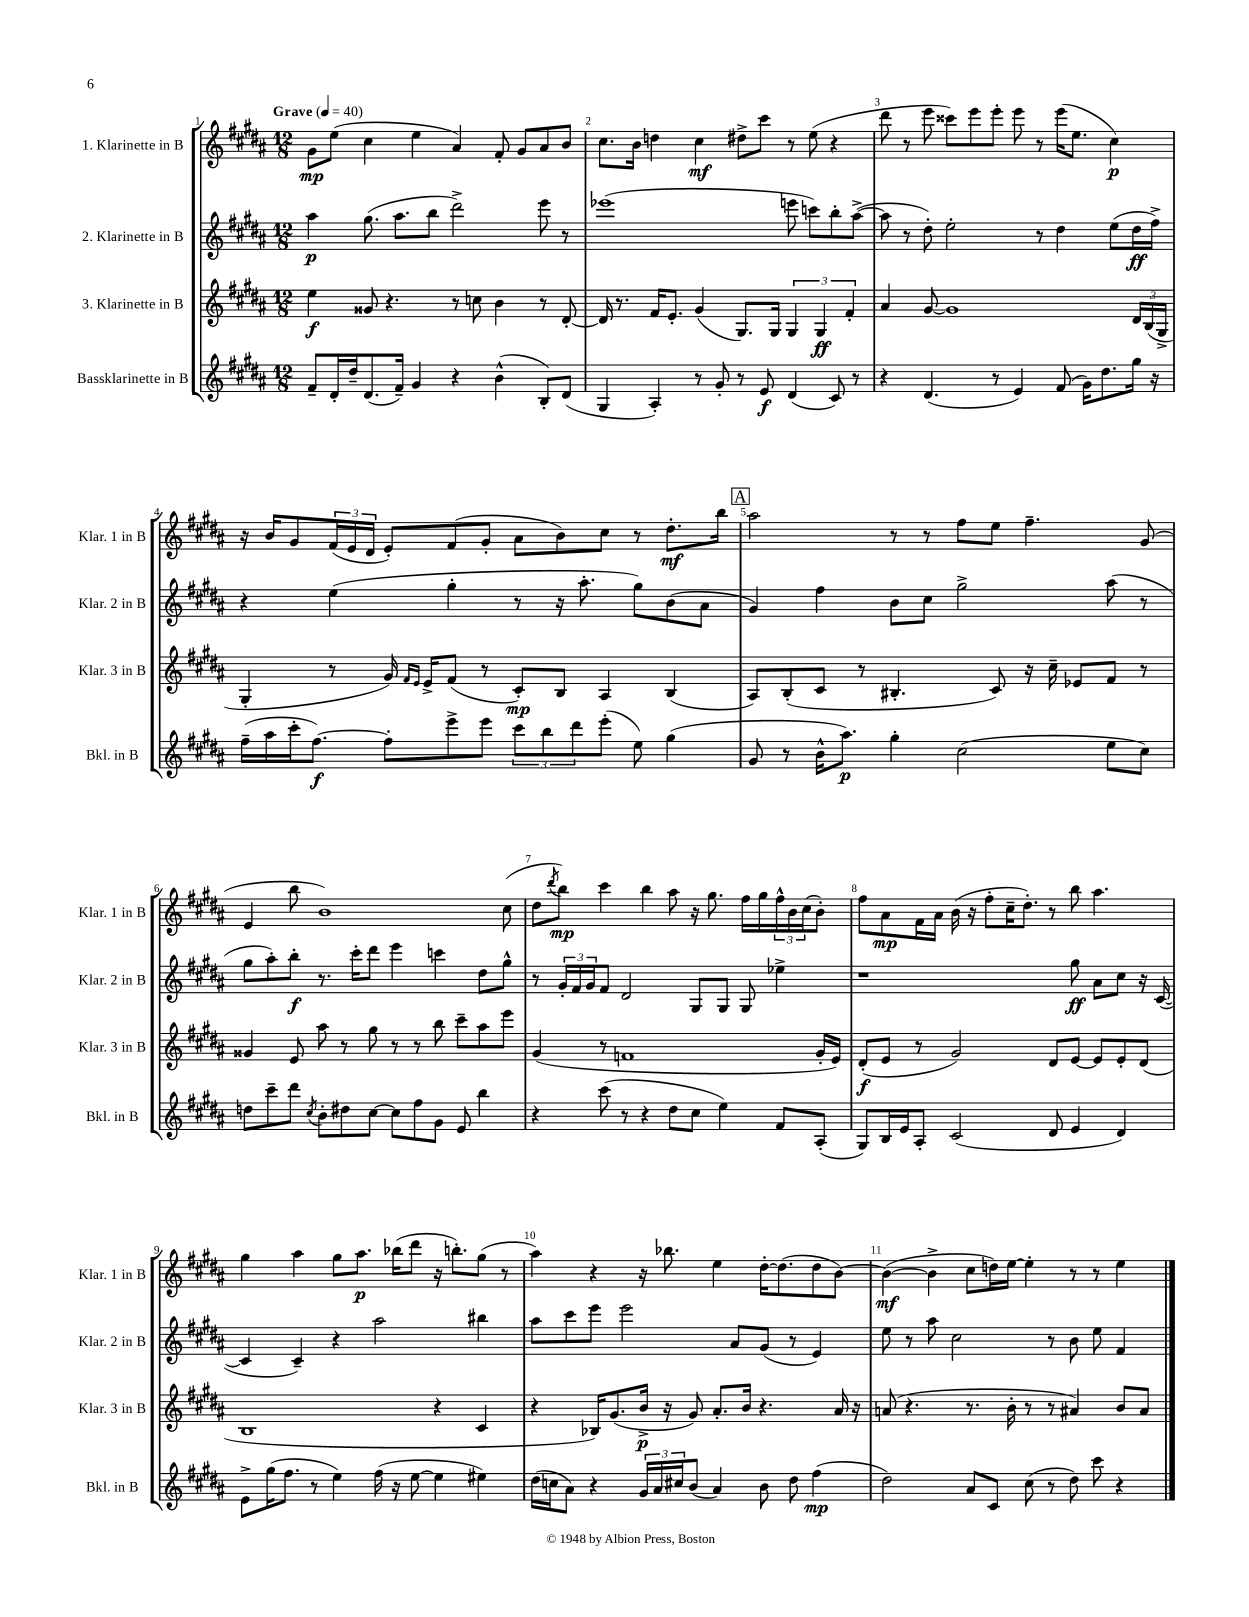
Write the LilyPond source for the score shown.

<<
\new StaffGroup <<
\new Staff = "s0" \with { instrumentName = "1. Klarinette in B" shortInstrumentName = "Klar. 1 in B" } {
    \clef treble \key b \major \numericTimeSignature \time 12/8 \tempo "Grave" 4 = 40
    gis'8\mp e''8( cis''4 e''4 ais'4) fis'8-. gis'8 ais'8 b'8 |
    cis''8. b'16 d''4 cis''4\mf dis''8-> cis'''8 r8 e''8( r4 |
    dis'''8 r8 e'''8 cisis'''8) e'''8 e'''8-. e'''8 r8 e'''16( e''8. cis''4\p) |
    r16 b'16 gis'8 \tuplet 3/2 { fis'16( e'16 dis'16 } e'8-.) fis'8( gis'8-. ais'8 b'8) cis''8 r8 dis''8.-.\mf b''16 |
    \mark \markup { \box "A" } ais''2 r8 r8 fis''8 e''8 fis''4.-- gis'8( |
    e'4 b''8 b'1) cis''8( |
    dis''8 \acciaccatura { dis'''8 } b''8\mp) cis'''4 b''4 ais''8 r16 gis''8. fis''16 gis''16 \tuplet 3/2 { fis''16-^ b'16 cis''16( } b'8-.) |
    fis''8 ais'8\mp fis'16 ais'16 b'16( r16 fis''8-. cis''16-- dis''8.-.) r8 b''8 ais''4. |
    gis''4 ais''4 gis''8 ais''8.\p bes''16( dis'''8 r16 b''8.-.) gis''8( r8 |
    ais''4) r4 r16 bes''8. e''4 dis''16~-. dis''8.( dis''8 b'8~) |
    b'4~\mf( b'4-> cis''8 d''16) e''16~ e''4-. r8 r8 e''4 \bar "|." |
}
\new Staff = "s1" \with { instrumentName = "2. Klarinette in B" shortInstrumentName = "Klar. 2 in B" } {
    \clef treble \key b \major \numericTimeSignature \time 12/8
    ais''4\p gis''8.( ais''8. b''8 dis'''2->) e'''8 r8 |
    ees'''1( e'''8 c'''8) b''8-. ais''8~->( |
    ais''8 r8 dis''8-.) e''2-. r8 dis''4 e''8( dis''16\ff fis''16->) |
    r4 e''4( gis''4-. r8 r16 ais''8.-. gis''8) b'8( ais'8 |
    \mark \markup { \box "A" } gis'4) fis''4 b'8 cis''8 gis''2-> ais''8( r8 |
    gis''8 ais''8-.) b''8-.\f r8. cis'''16-. dis'''8 e'''4 c'''4 dis''8 gis''8-^ |
    r8 \tuplet 3/2 { gis'16-. fis'16 gis'16 } fis'8 dis'2 gis8 gis8 gis8 ees''4-> |
    r1 gis''8\ff ais'8 cis''8 r16 cis'16~( |
    cis'4 cis'4--) r4 ais''2 bis''4 |
    ais''8 cis'''8 e'''8 e'''2 ais'8 gis'8( r8 e'4) |
    e''8 r8 ais''8 cis''2 r8 b'8 e''8 fis'4 \bar "|." |
}
\new Staff = "s2" \with { instrumentName = "3. Klarinette in B" shortInstrumentName = "Klar. 3 in B" } {
    \clef treble \key b \major \numericTimeSignature \time 12/8
    e''4\f gisis'8 r4. r8 c''8 b'4 r8 dis'8~-. |
    dis'16 r8. fis'16 e'8.-. gis'4( gis8.) gis16 \tuplet 3/2 { gis4 gis4\ff fis'4-. } |
    ais'4 gis'8~ gis'1 \tuplet 3/2 { dis'16 b16( gis16-> } |
    gis4-. r8 gis'16) \grace { fis'16 e'16 } e'16-> fis'8( r8 cis'8-.\mp) b8 ais4 b4( |
    \mark \markup { \box "A" } ais8) b8-.( cis'8 r8 bis4.-. cis'8) r16 cis''16-- ees'8 fis'8 r8 |
    gisis'4 e'8 ais''8 r8 gis''8 r8 r8 b''8 cis'''8-- ais''8 e'''8 |
    gis'4( r8 f'1 gis'16-. e'16) |
    dis'8-.\f( e'8 r8 gis'2) dis'8 e'8~ e'8 e'8-. dis'8( |
    b1 r4 cis'4 |
    r4 bes16) gis'8.( b'16->\p r16 gis'8) ais'8.-. b'16 r4. ais'16 r16 |
    a'8( r4. r8. b'16-. r8 r8 ais'4) b'8 ais'8 \bar "|." |
}
\new Staff = "s3" \with { instrumentName = "Bassklarinette in B" shortInstrumentName = "Bkl. in B" } {
    \clef treble \key b \major \numericTimeSignature \time 12/8
    fis'8-- dis'16-. dis''16-- dis'8.( fis'16--) gis'4 r4 b'4-^( b8-.) dis'8( |
    gis4 ais4-.) r8 gis'8-. r8 e'8\f dis'4( cis'8) r8 |
    r4 dis'4.( r8 e'4) fis'8( gis'16) dis''8. gis''16 r16 |
    fis''16--( ais''16 cis'''16-. fis''8.~\f) fis''8-. e'''8-> e'''8 \tuplet 3/2 { cis'''8 b''8 dis'''8 } e'''8-.( e''8) gis''4( |
    \mark \markup { \box "A" } gis'8 r8 b'16-^ ais''8.\p) gis''4-. cis''2( e''8 cis''8) |
    d''8 cis'''8-- dis'''8 \acciaccatura { cis''8 } b'8-. dis''8 cis''8~ cis''8 fis''8 gis'8 e'8 b''4 |
    r4 cis'''8( r8 r4 dis''8 cis''8 e''4) fis'8 ais8-.( |
    gis8) b16 e'16 ais8-. cis'2( dis'8 e'4 dis'4) |
    e'8-> gis''16( fis''8. r8 e''4) fis''16( r16 e''8~ e''4 eis''4) |
    dis''16( c''16 ais'8) r4 \tuplet 3/2 { gis'16 ais'16 cis''16 } b'8( ais'4) b'8 dis''8 fis''4\mp( |
    dis''2) ais'8 cis'8 cis''8( r8 dis''8) cis'''8 r4 \bar "|." |
}
>>
>>
\layout { \context { \Score \override BarNumber.break-visibility = ##(#f #t #t) barNumberVisibility = #all-bar-numbers-visible } }
